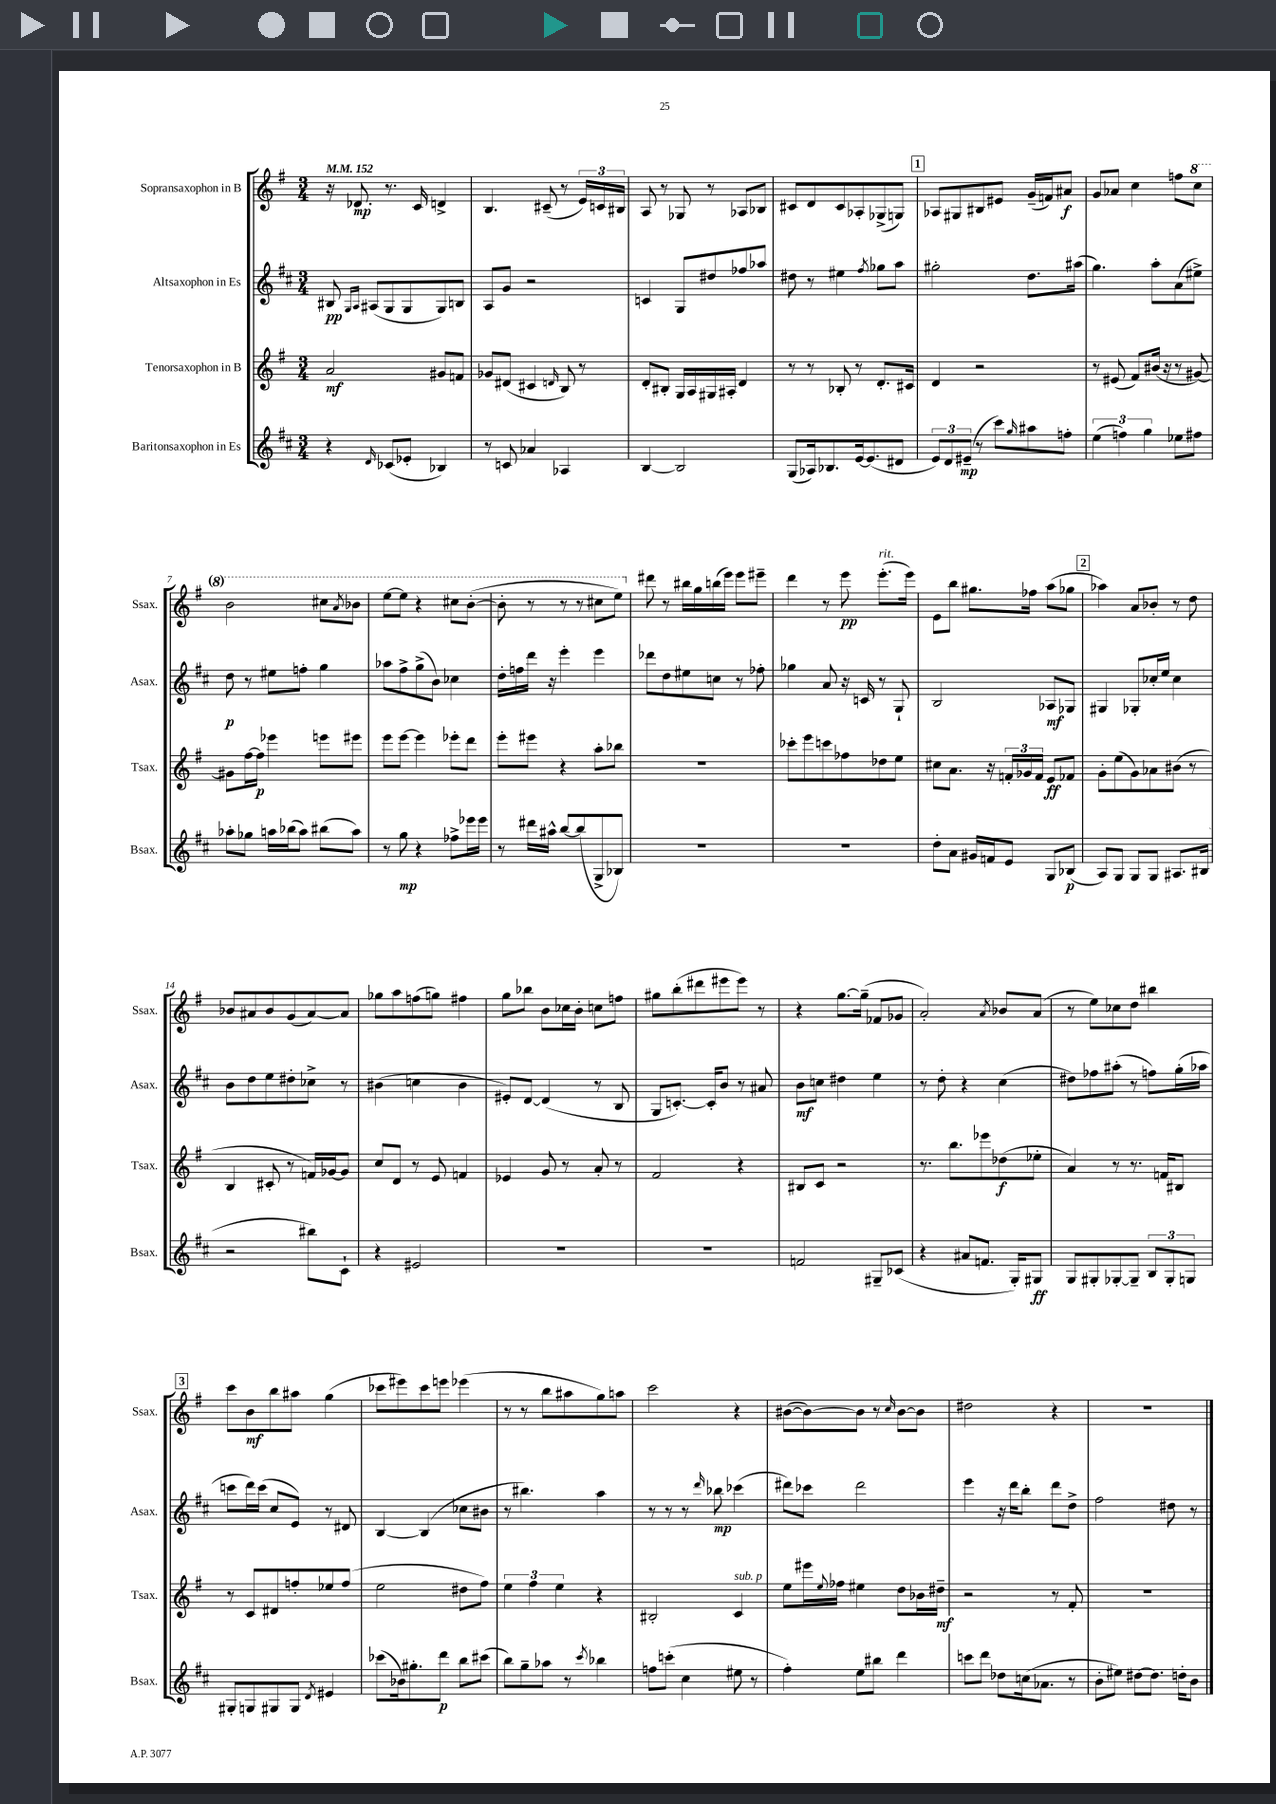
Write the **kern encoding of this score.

**kern	**dynam	**kern	**dynam	**kern	**dynam	**kern	**dynam
*part4	*part4	*part3	*part3	*part2	*part2	*part1	*part1
*staff4	*staff4	*staff3	*staff3	*staff2	*staff2	*staff1	*staff1
*I"Baritonsaxophon in Es	*	*I"Tenorsaxophon in B	*	*I"Altsaxophon in Es	*	*I"Sopransaxophon in B	*
*I'Bsax.	*	*I'Tsax.	*	*I'Asax.	*	*I'Ssax.	*
*clefG2	*	*clefG2	*	*clefG2	*	*clefG2	*
*k[f#c#]	*	*k[f#]	*	*k[f#c#]	*	*k[f#]	*
*M3/4	*	*M3/4	*	*M3/4	*	*M3/4	*
*MM152	*	*MM152	*	*MM152	*	*MM152	*
=1	=1	=1	=1	=1	=1	=1	=1
4r	.	2a/	mf	8B#X/	pp	16r	.
.	.	.	.	.	.	8.d-X/	mp
.	.	.	.	16qqG/LL	.	.	.
.	.	.	.	16qqA/JJ	.	.	.
.	.	.	.	(8A#X/L	.	.	.
16qqd/	.	.	.	.	.	.	.
(8c-X/L	.	.	.	8G/	.	8.r	.
8e-X'/J	.	.	.	8G/	.	.	.
.	.	.	.	.	.	16c/	.
4B-X/)	.	8g#X/L	.	8G/)	.	4dn^/	.
.	.	8fn/J	.	8Bn/J	.	.	.
=2	=2	=2	=2	=2	=2	=2	=2
8r	.	8g-X/L	.	8A/L	.	4.B/	.
8cn/	.	(8d#X/J	.	8g/J	.	.	.
4a-X/	.	4c#X/	.	2r	.	.	.
.	.	.	.	.	.	(8c#X~/	.
.	.	16qqdn/	.	.	.	.	.
4A-X/	.	8B/)	.	.	.	8r	.
.	.	8r	.	.	.	24e/LL)	.
.	.	.	.	.	.	24cn/	.
.	.	.	.	.	.	24B#X/JJ	.
=3	=3	=3	=3	=3	=3	=3	=3
[4B/	.	8d'/L	.	4cn/	.	8A/	.
.	.	8B#X'/J	.	.	.	8r	.
2B/]	.	16G/LL	.	8G/L	.	8G-X/	.
.	.	16A/	.	.	.	.	.
.	.	16G#X/	.	8dd#X/	.	8r	.
.	.	16A#X'/JJ	.	.	.	.	.
.	.	4d/	.	8ff-X/	.	8A-X/L	.
.	.	.	.	8aa-X/J	.	8B-X/J	.
=4	=4	=4	=4	=4	=4	=4	=4
(8G/L	.	8r	.	8dd#X\	.	8c#X/L	.
16A-X/k)	.	8r	.	8r	.	8d/	.
8.B-X/	.	.	.	.	.	.	.
.	.	8B-X'/	.	4ee#X\	.	8c#/	.
[16e/k	.	8r	.	.	.	8A-X'/	.
(8.e/]	.	.	.	.	.	.	.
.	.	.	.	8qff#/	.	.	.
.	.	8.d'/L	.	8gg-X\L	.	(8G-X^/	.
8d#X/J	.	.	.	8aa\J	.	8Gn/J)	.
.	.	16c#X/Jk	.	.	.	.	.
!!LO:REH:place=s1:t=1
=5	=5	=5	=5	=5	=5	=5	=5
12e/L)	.	4d/	.	2gg#X'\	.	8A-X/L	.
12d/	.	.	.	.	.	.	.
.	.	.	.	.	.	8G#X/	.
(12e#X~/J	mp	.	.	.	.	.	.
8r	.	2r	.	.	.	8B#X/	.
8ccc#\L)	.	.	.	.	.	8e#X/J	.
16qqgg/	.	.	.	.	.	.	.
8aa#X\	.	.	.	8.dd\L	.	(16g~/LL	.
.	.	.	.	.	.	16fn/J)	.
8ffn'\J	.	.	.	.	.	8a#X/J	f
.	.	.	.	(16aa#X\Jk	.	.	.
=6	=6	=6	=6	=6	=6	=6	=6
(6ee\	.	8r	.	4.gg\)	.	8g/L	.
.	.	(8e#X/	.	.	.	8a-X/J	.
6ffn\)	.	.	.	.	.	.	.
.	.	8f#/L)	.	.	.	4cc\	.
6gg\	.	.	.	.	.	.	.
.	.	(16b#X/Jk	.	8aa'\L	.	.	.
.	.	16r	.	.	.	.	.
8ee-X\L	.	8r	.	(8a\	.	8ffn\L	.
*	*	*	*	*	*	*8va	*
8ff#X\J	.	[8g#X/)	.	8ee#X^\J)	.	8ccc\J	.
!!LO:LB:g=z
=7	=7	=7	=7	=7	=7	=7	=7
8aa-X'\L	.	8g#X\L]	.	8dd\	p	2bb\	.
8gg-X\J	.	[16ff#\L	.	8r	.	.	.
.	.	16ff#\JJ]	p	.	.	.	.
16aan\LL	.	4eee-X\	.	8ee#X\L	.	.	.
(16bb-X\J	.	.	.	.	.	.	.
8aa\J)	.	.	.	8ffn'\J	.	.	.
(8bb#X\L	.	8eeen\L	.	4gg\	.	8ccc#X\L	.
.	.	.	.	.	.	8qaa/	.
8aa\J)	.	8eee#X\J	.	.	.	8bb-X\J	.
=8	=8	=8	=8	=8	=8	=8	=8
8r	.	8eee\L	.	8aa-X\L	.	[8eee\L	.
8gg\	mp	[8eee\J	.	8ff#^\	.	8eee\J]	.
4r	.	4eee\]	.	(8gg^\	.	4r	.
.	.	.	.	8b\J)	.	.	.
8ff-X^\L	.	8eee-X'\L	.	4cc-X\	.	8ccc#X\L	.
16eee-X\L	.	8ddd\J	.	.	.	([8bb'\J	.
16eee-\JJ	.	.	.	.	.	.	.
=9	=9	=9	=9	=9	=9	=9	=9
8r	.	8eee'\L	.	16dd'\LL	.	8bb'\]	.
.	.	.	.	16ffn\	.	.	.
16ddd#X\LL	.	8eee#X\J	.	16ddd\JJ	.	8r	.
16aa#X^^\JJ	.	.	.	16r	.	.	.
[8bb/L	.	4r	.	4eee'\	.	8r	.
(8bb/]	.	.	.	.	.	8r	.
8G^/	.	8aa'\L	.	4eee\	.	8ccc#X\L	.
8B-X/J)	.	8bb-X\J	.	.	.	8eee\J)	.
=10	=10	=10	=10	=10	=10	=10	=10
*	*	*	*	*	*	*X8va	*
2.r	.	2.r	.	8ddd-X\L	.	8ddd#X\	.
.	.	.	.	8dd\	.	8r	.
.	.	.	.	8ee#X\	.	16bb#X\LL	.
.	.	.	.	.	.	16gg\	.
.	.	.	.	8ccn\J	.	(16bbn\	.
.	.	.	.	.	.	16eee\JJ)	.
.	.	.	.	8r	.	8eee\L	.
.	.	.	.	8ff-X'\	.	8eee#X~\J	.
=11	=11	=11	=11	=11	=11	=11	=11
2.r	.	8ccc-X'\L	.	4gg-X\	.	4ddd\	.
.	.	8eee\	.	.	.	.	.
.	.	8cccn\	.	8a/	.	8r	.
.	.	8ff-X\	.	16r	.	8eee\	pp
.	.	.	.	16cn/	.	.	.
!	!	!	!	!	!	!LO:TX:a:i:t=rit.	!
.	.	8dd-X\	.	8r	.	(8.eee'\L	.
.	.	8ee\J	.	8G`/	.	.	.
.	.	.	.	.	.	16eee\Jk)	.
=12	=12	=12	=12	=12	=12	=12	=12
8dd'\L	.	8cc#X\L	.	2B/	.	8e\L	.
8a\J	.	8.a\J	.	.	.	8bb\J	.
16g#X/LL	.	.	.	.	.	8.gg#X\L	.
16fn/J	.	16r	.	.	.	.	.
8e/J	.	24fn'/LL	.	.	.	.	.
.	.	24g-X/	.	.	.	.	.
.	.	.	.	.	.	16ff-X\Jk	.
.	.	24f/JJ	.	.	.	.	.
8G/L	.	8e/L	ff	8A-X/L	mf	(8aa\L	.
(8B-X/J	p	8f-X/J	.	8G-X/J	.	8gg-X\J	.
!!LO:REH:place=s1:t=2
=13	=13	=13	=13	=13	=13	=13	=13
8A/L)	.	8g'\L	.	4G#X/	.	4aa-X\)	.
8G/J	.	(8ee\	.	.	.	.	.
8G/L	.	8g\)	.	8G-X'/L	.	8a/L	.
8G/J	.	8a-X\	.	16cc-X'/L	.	8b-X'/J	.
.	.	.	.	16ee/JJ	.	.	.
8.A#X/L	.	(8b#X\J	.	4cc-\	.	8r	.
.	.	8r	.	.	.	8dd\	.
(16B#X/Jk	.	.	.	.	.	.	.
!!LO:LB:g=z
=14	=14	=14	=14	=14	=14	=14	=14
2r	.	4B/	.	8b\L	.	8b-X/L	.
.	.	.	.	8dd\	.	8a#X/	.
.	.	8c#X'/	.	8ee\	.	8b-/	.
.	.	8r	.	8dd#X'\	.	(8g/	.
8bb#X\L)	.	16fn/LL)	.	8cc-X^\J	.	[8a#/)	.
.	.	[16g-X/J	.	.	.	.	.
8c#`\J	.	8g-/J]	.	8r	.	8a#/J]	.
=15	=15	=15	=15	=15	=15	=15	=15
4r	.	8cc/L	.	(4b#X\	.	8gg-X\L	.
.	.	8d/J	.	.	.	8aa\	.
2e#X/	.	8r	.	4ccn\	.	(8ffn\	.
.	.	8e/	.	.	.	8ggn\J)	.
.	.	4fn/	.	4b#\	.	4ff#X\	.
=16	=16	=16	=16	=16	=16	=16	=16
2.r	.	4e-X/	.	8e#X'/L)	.	8gg\L	.
.	.	.	.	[8d/J	.	8bb-X\J	.
.	.	8g/	.	(4d/]	.	8b\L	.
.	.	8r	.	.	.	16cc-X\L	.
.	.	.	.	.	.	16b'\JJ	.
.	.	8a'/	.	8r	.	8ccn\L	.
.	.	8r	.	8B/	.	8ffn\J	.
=17	=17	=17	=17	=17	=17	=17	=17
2.r	.	2f#/	.	8G/L	.	8gg#X\L	.
.	.	.	.	[8.cn'/J)	.	(8bb'\	.
.	.	.	.	.	.	8ddd#X\	.
.	.	.	.	16c'/KL]	.	.	.
.	.	.	.	8b/J	.	8eee#X\	.
.	.	4r	.	8r	.	8eee#\J)	.
.	.	.	.	8a#X/	.	8r	.
=18	=18	=18	=18	=18	=18	=18	=18
2fn/	.	8B#X/L	.	8b\L	mf	4r	.
.	.	8c/J	.	8ccn\J	.	.	.
.	.	2r	.	4dd#X\	.	[8.gg\L	.
.	.	.	.	.	.	(16gg~\Jk]	.
8G#X~/L	.	.	.	4ee\	.	8f-X/L	.
(8c-X/J	.	.	.	.	.	8g-X/J	.
=19	=19	=19	=19	=19	=19	=19	=19
4r	.	8.r	.	8r	.	2a'/)	.
.	.	.	.	8dd'\	.	.	.
.	.	8.bb\L	.	.	.	.	.
8a#X/L	.	.	.	4r	.	.	.
8.fn/J	.	8eee-X\	.	.	.	.	.
.	.	.	.	.	.	8qa/	.
.	.	(8dd-X\	f	(4cc#\	.	8b-X/L	.
16G'/KL)	.	.	.	.	.	.	.
8G#X/J	ff	8ee-X'\J	.	.	.	(8a/J	.
=20	=20	=20	=20	=20	=20	=20	=20
8G/L	.	4a/)	.	8dd#X\L)	.	8r	.
8G#X'/	.	.	.	8ff-X\	.	8ee\L)	.
[8G-X'/	.	8r	.	(8aa#X'\J	.	8cc-X\	.
8G-~/J]	.	8.r	.	8r	.	8dd\J	.
12B/L	.	.	.	8ffn\L)	.	4bb#X\	.
.	.	16fn/KL	.	.	.	.	.
12G-'/	.	.	.	.	.	.	.
.	.	8B#X/J	.	(16gg'\L	.	.	.
12Gn/J	.	.	.	.	.	.	.
.	.	.	.	16aa-X\JJ	.	.	.
!!LO:LB:g=z
!!LO:REH:place=s1:t=3
=21	=21	=21	=21	=21	=21	=21	=21
8G#X'/L	.	8r	.	8cccn\L	.	8ccc\L	.
8Gn/	.	8c/L	.	16ddd\L)	.	8b\	mf
.	.	.	.	(16ccc\JJ	.	.	.
8G#X/	.	8d#X/	.	8cc#/L	.	8bb\	.
8G#/J	.	8ffn'/	.	8e/J)	.	8aa#X\J	.
8qd/	.	.	.	.	.	.	.
4e#X/	.	8ee-X/	.	8r	.	(4gg\	.
.	.	(8ff/J	.	8d#X/	.	.	.
=22	=22	=22	=22	=22	=22	=22	=22
(8ccc-X\L	.	2ee\	.	[4B/	.	8ccc-X\L	.
16b-X\k)	.	.	.	.	.	8eee#X\)	.
8.gg#X'\	.	.	.	.	.	.	.
.	.	.	.	(4B/]	.	8ccc-\	.
8ddd\J	p	.	.	.	.	8eeen\J	.
8bb\L	.	8dd#X\L	.	8cc-X\L	.	(4eee-X\	.
(8ccc#X\J	.	8ff#\J)	.	8b#X\J	.	.	.
=23	=23	=23	=23	=23	=23	=23	=23
8bb\L)	.	6ee\	.	8r	.	8r	.
8gg~\	.	.	.	4.bb#X\)	.	8r	.
.	.	6ff#\	.	.	.	.	.
8aa-X\J	.	.	.	.	.	8bb\L	.
.	.	6ee\	.	.	.	.	.
8r	.	.	.	.	.	8aa#X\	.
8qccc#/	.	.	.	.	.	.	.
4bb-X\	.	4r	.	4aa\	.	8gg\)	.
.	.	.	.	.	.	8aan\J	.
=24	=24	=24	=24	=24	=24	=24	=24
8ffn\L	.	2B#X'/	.	8r	.	2ccc\	.
(8cccn'\J	.	.	.	8r	.	.	.
4cc#\	.	.	.	8r	.	.	.
.	.	.	.	16qqddd/	.	.	.
.	.	.	.	8bb-X\	mp	.	.
!	!	!LO:TX:a:i:t=sub. p	!	!	!	!	!
8ee#X\	.	4c/	.	(4ccc-X\	.	4r	.
8r	.	.	.	.	.	.	.
=25	=25	=25	=25	=25	=25	=25	=25
4ff#'\)	.	8ee\L	.	8ddd#X\L)	.	([8b#X\L	.
.	.	16eee#X\L	.	8ccc-X\J	.	8b#\_)	.
.	.	8qqee/	.	.	.	.	.
.	.	16ff-X\JJ	.	.	.	.	.
8ee\L	.	4ee#X\	.	2ddd#\	.	8b#\J]	.
8bb#X\J	.	.	.	.	.	8r	.
.	.	.	.	.	.	16qqcc/	.
4ddd\	.	8dd\L	.	.	.	[8b#\L	.
.	.	16b-X\L	.	.	.	8b#\J]	.
.	.	16dd#X~\JJ	mf	.	.	.	.
=26	=26	=26	=26	=26	=26	=26	=26
8cccn\L	.	2r	.	4eee\	.	2dd#X\	.
8ddd\J	.	.	.	.	.	.	.
8dd-X\L	.	.	.	16r	.	.	.
.	.	.	.	16ddd\KL	.	.	.
(16ccn\k	.	.	.	8bb'\J	.	.	.
8.a-X\J	.	.	.	.	.	.	.
.	.	8r	.	8ddd\L	.	4r	.
8r	.	8f#'/	.	8dd^\J	.	.	.
=27	=27	=27	=27	=27	=27	=27	=27
8b'\L	.	2.r	.	2ff#\	.	2.r	.
8ee#X\J)	.	.	.	.	.	.	.
[8dd#X\L	.	.	.	.	.	.	.
8.dd#\J]	.	.	.	.	.	.	.
.	.	.	.	8dd#X\	.	.	.
16ddn'\KL	.	.	.	.	.	.	.
8b\J	.	.	.	8r	.	.	.
==	==	==	==	==	==	==	==
*-	*-	*-	*-	*-	*-	*-	*-
